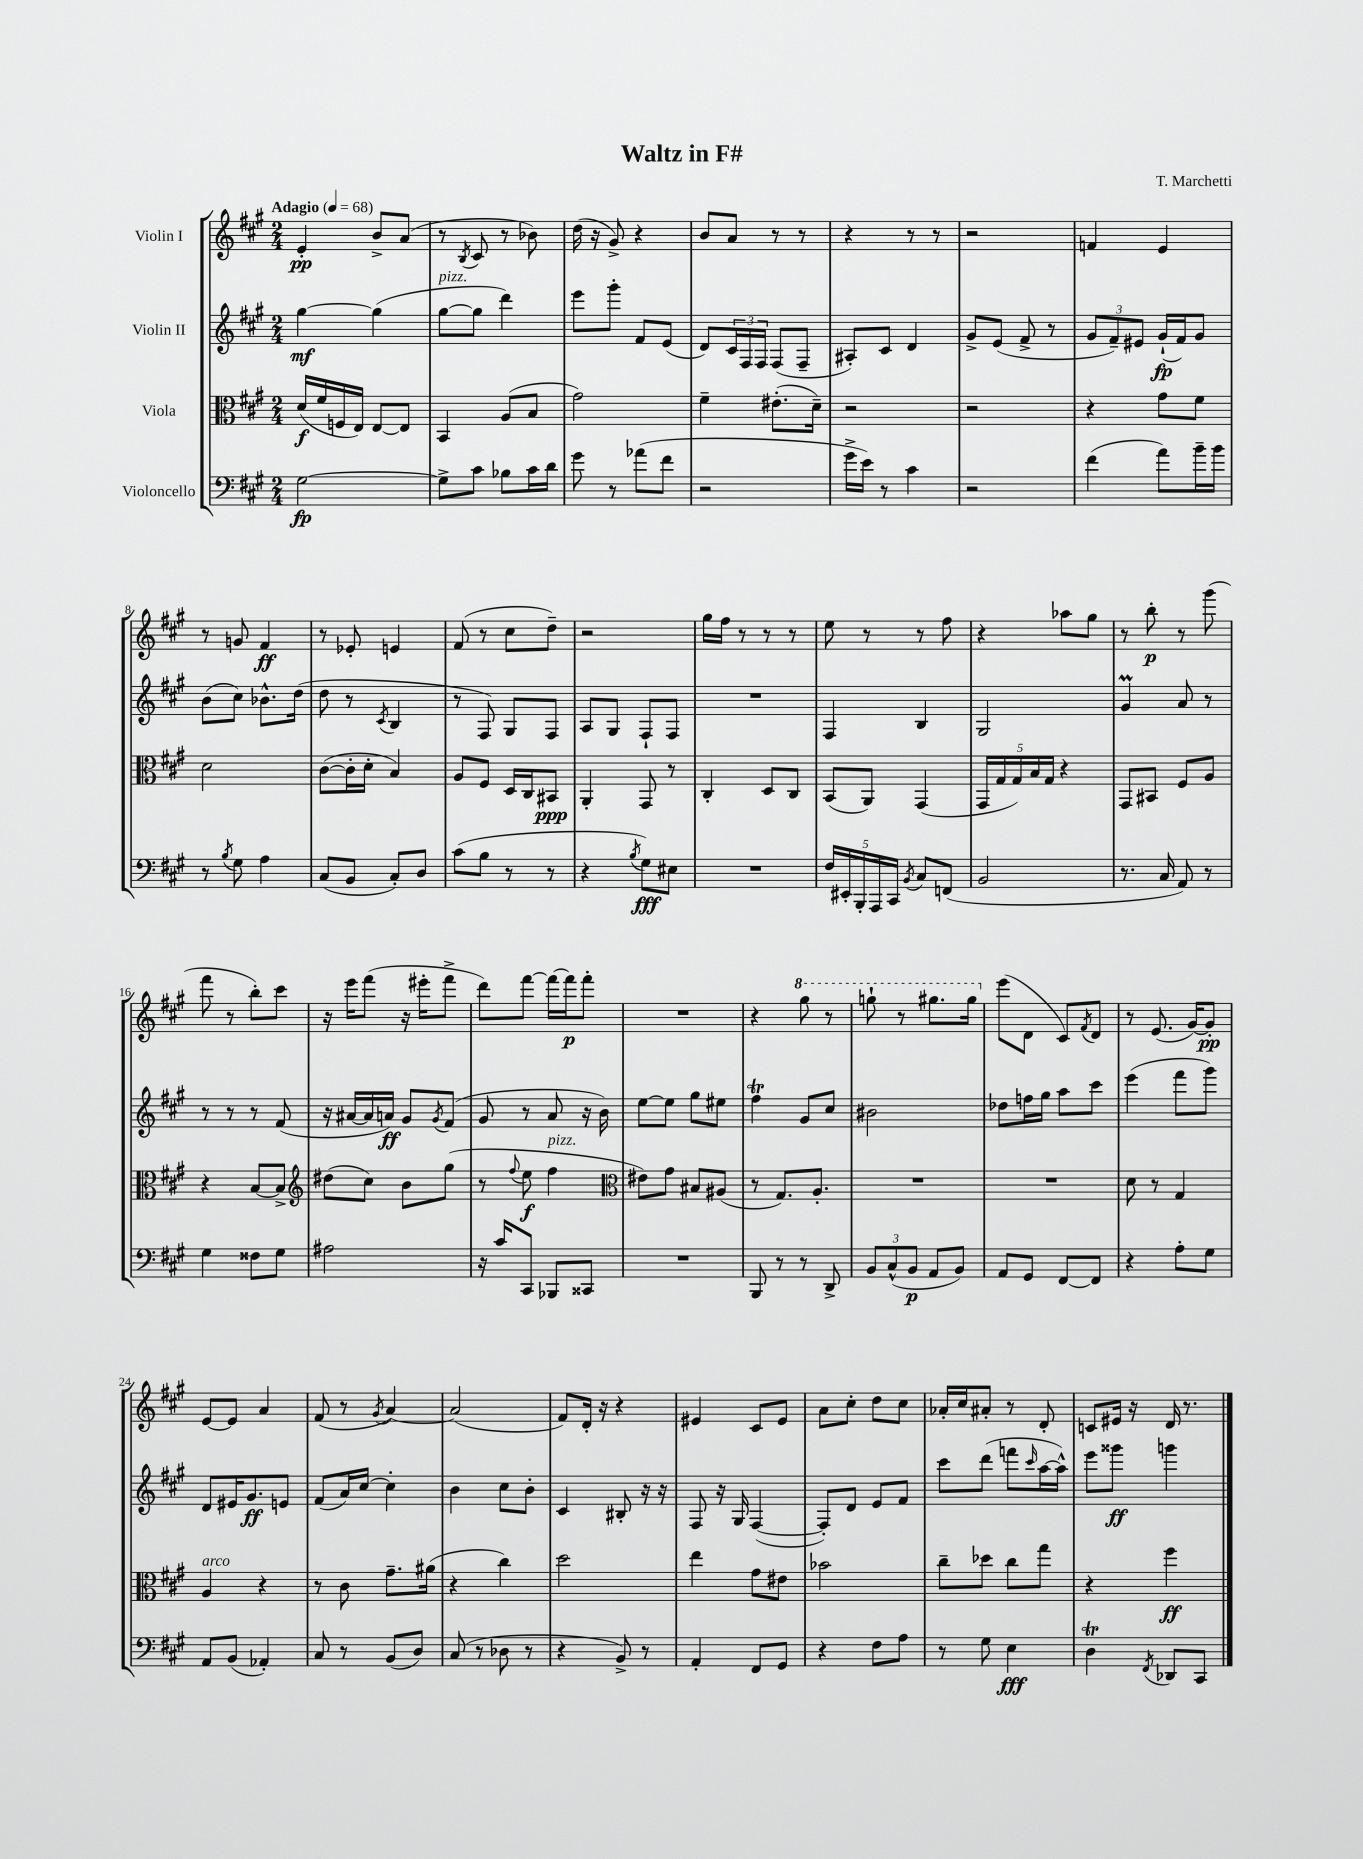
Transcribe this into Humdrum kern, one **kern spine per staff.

**kern	**kern	**kern	**kern
*staff4	*staff3	*staff2	*staff1
*clefF4	*clefC3	*clefG2	*clefG2
*k[f#c#g#]	*k[f#c#g#]	*k[f#c#g#]	*k[f#c#g#]
*M2/4	*M2/4	*M2/4	*M2/4
*MM68	*MM68	*MM68	*MM68
[2G#	(16d	[4gg#	4e'
.	16f#	.	.
.	16F	.	.
.	16E)	.	.
.	[8E	(4gg#]	8b^
.	8E]	.	(8a
=	=	=	=
8G#^]	4BB	[8gg#	8r
.	.	.	8qB
8c#	.	8gg#]	8c#
8B-	(8A	4ddd)	8r
16c#	8B	.	8b-)
16d	.	.	.
=	=	=	=
8g#	2g#)	8eee	(16dd
.	.	.	16r
8r	.	8ggg#'	8g#^)
(8a-	.	8f#	4r
8f#	.	(8e	.
=	=	=	=
2r	4f#~	8d)	8b
.	.	24c#	8a
.	.	24F#	.
.	.	24F#	.
.	(8.e#'	(8F#	8r
.	.	8F#~	8r
.	16d~)	.	.
=	=	=	=
16g#^	2r	8A#')	4r
16e)	.	.	.
8r	.	8c#	.
4c#	.	4d	8r
.	.	.	8r
=	=	=	=
2r	2r	8g#^	2r
.	.	(8e	.
.	.	8f#^	.
.	.	8r	.
=	=	=	=
(4f#	4r	12g#	4f
.	.	12f#~)	.
.	.	12e#	.
8a)	8g#	(16g#`	4e
.	.	16f#)	.
16b~	8f#	8g#	.
16b	.	.	.
=	=	=	=
8r	2d	(8b	8r
8qB	.	.	.
8G#	.	8cc#)	8g
4A	.	8.b-^^	4f#
.	.	(16dd	.
=	=	=	=
(8C#	([8c#	8dd	8r
8BB	16c#']	8r	8e-'
.	16d'	.	.
.	.	8qc#	.
8C#')	4B)	4B	4e
8D	.	.	.
=	=	=	=
(8c#	8A	8r	(8f#
8B	8F#	8F#)	8r
8r	16D	8G#	8cc#
.	16C#	.	.
8r	8BB#	8F#	8dd~)
=	=	=	=
4r	4AA'	8A	2r
.	.	8G#	.
8qB	.	.	.
8G#)	8GG#	8F#`	.
8E#	8r	8F#	.
=	=	=	=
2r	4C#'	2r	16gg#
.	.	.	16ff#
.	.	.	8r
.	8D	.	8r
.	8C#	.	8r
=	=	=	=
20F#	(8BB	4F#	8ee
20EE#'	.	.	.
20BBB'	.	.	.
.	8AA)	.	8r
20AAA	.	.	.
20CC#	.	.	.
8qBB	.	.	.
8C#	(4GG#	4B	8r
(8FF	.	.	8ff#
=	=	=	=
2BB	20GG#	2G#	4r
.	20G#	.	.
.	20G#)	.	.
.	20B	.	.
.	20G#	.	.
.	4r	.	8aa-
.	.	.	8gg#
=	=	=	=
8.r	8GG#	4g#	8r
.	8BB#	.	8bb'
16C#	.	.	.
8AA)	8F#	8a	8r
8r	8A	8r	(8ggg#
=	=	=	=
4G#	4r	8r	8fff#
.	.	8r	8r
8F##	[8B	8r	8bb')
8G#	8B^]	(8f#	8ccc#
=	=	=	=
*	*clefG2	*	*
2A#	(8dd#	16r	16r
.	.	[16a#	16eee
.	8cc#)	16a#]	(8fff#
.	.	16a)	.
.	8b	8g#	16r
.	.	.	16eee#'
.	.	8qg#	.
.	(8gg#	(8f#	8fff#^
=	=	=	=
16r	8r	8g#	8ddd)
16c#	.	.	.
.	8qqff#	.	.
8CC#	8ee	8r	[8fff#
8BBB-	4ff#	8a	16fff#_
.	.	.	16fff#]
8CC##	.	16r	8fff#'
.	.	16b)	.
=	=	=	=
*	*clefC3	*	*
2r	8e#)	[8ee	2r
.	8g#	8ee]	.
.	8B#	8gg#	.
.	(8A#	8ee#	.
=	=	=	=
8BBB	8r	4ff#	4r
8r	8.G#)	.	.
8r	.	8g#	8ggg#
.	8.A'	.	.
8DD^	.	8cc#	8r
=	=	=	=
12BB	2r	2b#	8ggg`
(12C#^^	.	.	.
.	.	.	8r
12BB	.	.	.
8AA	.	.	8.ggg#
8BB)	.	.	.
.	.	.	16ggg#
=	=	=	=
8AA	2r	8dd-	(8eee
8GG#	.	16ff	8d
.	.	16gg#	.
[8FF#	.	8aa	8c#)
.	.	.	8qf#
8FF#]	.	8ccc#	8d
=	=	=	=
4r	8d	(4eee	8r
.	8r	.	(8.e
8A'	4G#	8fff#	.
.	.	.	[16g#)
8G#	.	8ggg#)	8g#']
=	=	=	=
8AA	4A	8d	[8e
(8BB	.	16e#	8e]
.	.	8.g#	.
4AA-')	4r	.	4a
.	.	8e	.
=	=	=	=
8C#	8r	(8f#	(8f#
8r	8c#	16a)	8r
.	.	[16cc#	.
.	.	.	8qg#
(8BB	8.g#~	4cc#']	[4a)
8D)	.	.	.
.	(16a#	.	.
=	=	=	=
(8C#	4r	4b	(2a]
8r	.	.	.
8D-	4cc#)	8cc#	.
8r	.	8b'	.
=	=	=	=
4r	2dd	4c#	8f#)
.	.	.	16d'
.	.	.	16r
8BB^)	.	8B#'	4r
8r	.	16r	.
.	.	16r	.
=	=	=	=
4AA'	4ee	8F#	4e#
.	.	16r	.
.	.	16G#	.
8FF#	8g#	([4F#	8c#
8GG#	8e#	.	8e#
=	=	=	=
4r	2b-	8F#'])	8a
.	.	8d	8cc#'
8F#	.	8e	8dd
8A	.	8f#	8cc#
=	=	=	=
8r	8cc#~	8ccc#	16a-'
.	.	.	16cc#
8G#	8dd-	(8ddd	8a#'
4E	8cc#	8fff	8r
.	.	16qqccc#	.
.	8gg#	[16aa	8d'
.	.	16aa^^])	.
=	=	=	=
4D	4r	8eee	8c
.	.	8ggg##	16e#
.	.	.	16r
8qFF#	.	.	.
8DD-	4ff#	4ggg	16d
.	.	.	8.r
8CC#	.	.	.
==	==	==	==
*-	*-	*-	*-
